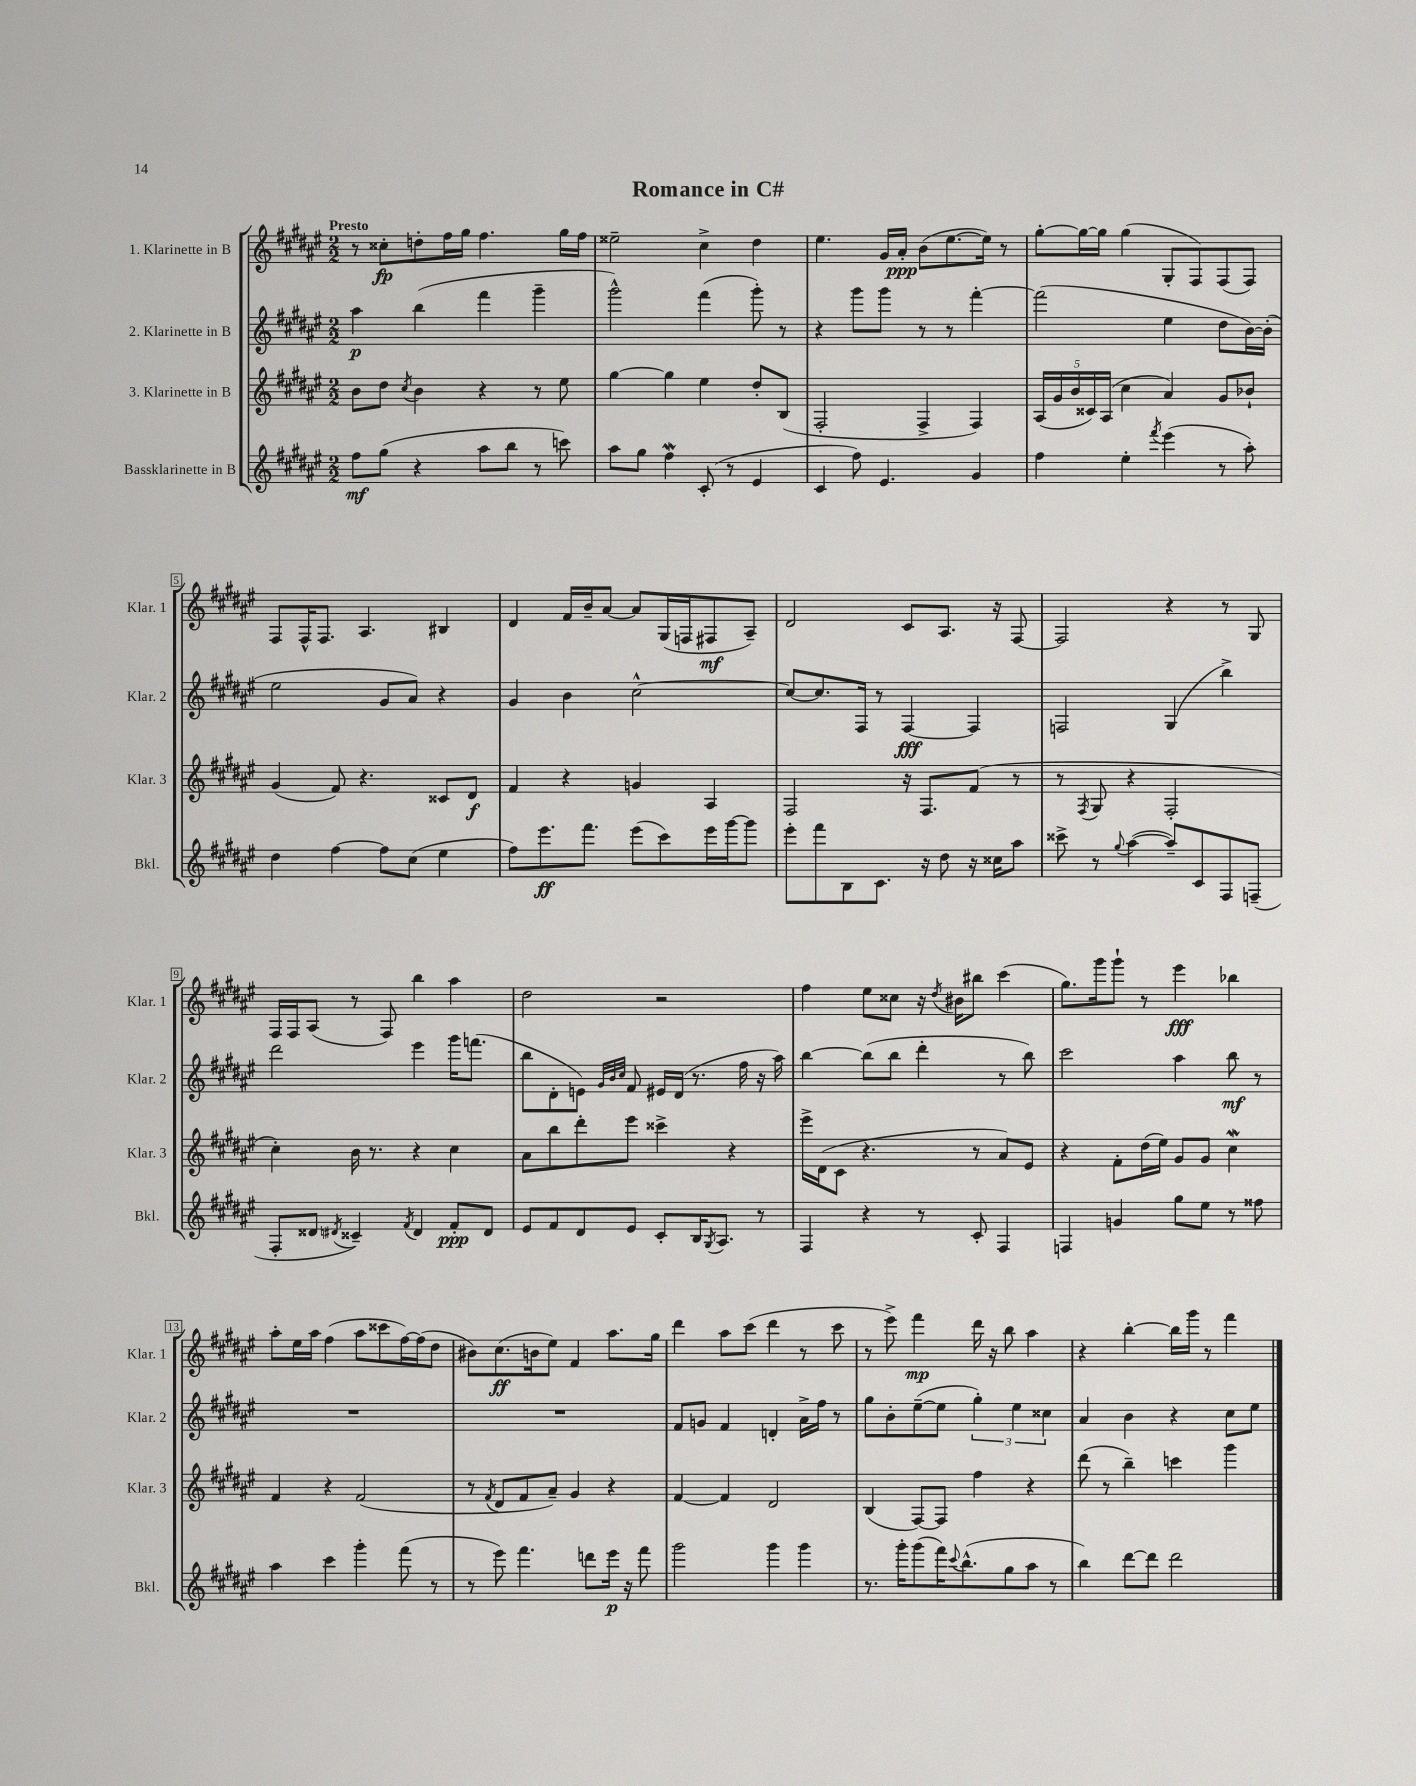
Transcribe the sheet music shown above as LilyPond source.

\header { title = "Romance in C#" }
<<
\new StaffGroup <<
\new Staff = "s0" \with { instrumentName = "1. Klarinette in B" shortInstrumentName = "Klar. 1" } {
    \clef treble \key fis \major \numericTimeSignature \time 2/2 \tempo "Presto"
    r8 cisis''8-.\fp d''8-. fis''16 gis''16 fis''4. gis''16 fis''16 |
    eisis''2-- cis''4-> dis''4 |
    eis''4. gis'16 ais'16-.\ppp b'8( eis''8.~ eis''16) r8 |
    gis''8~-. gis''16~ gis''16 gis''4( gis8-. fis8) fis8( fis8) |
    fis8 fis16-^ fis8. ais4. bis4 |
    dis'4 fis'16 b'16-- ais'8~ ais'8 gis16( f16 fis8\mf ais8--) |
    dis'2 cis'8 ais8. r16 fis8~ |
    fis2 r4 r8 gis8 |
    fis16 fis16 ais8( r8 fis8) b''4 ais''4 |
    dis''2 r2 |
    fis''4 eis''8 cisis''8 r16 \acciaccatura { dis''8 } bis'16 bis''8 cis'''4( |
    gis''8.) gis'''16 gis'''8-! r8 eis'''4\fff bes''4 |
    ais''8-. eis''16 ais''16 fis''4( ais''8 cisis'''8 fis''16~) fis''16( dis''8 |
    bis'8) cis''8.\ff( b'16 eis''8) fis'4 ais''8. gis''16 |
    dis'''4 ais''8 cis'''8( dis'''4 r8 cis'''8 |
    r8 eis'''8->) fis'''4\mp dis'''16 r16 b''8 ais''4 |
    r4 b''4~-. b''16 gis'''16 r8 fis'''4 \bar "|." |
}
\new Staff = "s1" \with { instrumentName = "2. Klarinette in B" shortInstrumentName = "Klar. 2" } {
    \clef treble \key fis \major \numericTimeSignature \time 2/2
    ais''4\p b''4( fis'''4 gis'''4-- |
    gis'''2-^) fis'''4( gis'''8-.) r8 |
    r4 gis'''8 gis'''8 r8 r8 fis'''4~-. |
    fis'''2( eis''4 dis''8 b'16~) b'16-.( |
    eis''2 gis'8 ais'8) r4 |
    gis'4 b'4 cis''2~-^ |
    cis''8~ cis''8. fis16 r8 fis4~\fff fis4 |
    f2 gis4( b''4->) |
    dis'''2 eis'''4 gis'''16 f'''8.( |
    b''8 dis'8-. e'8) \grace { gis'32 b'32 cis''32 } fis'8 eis'16 dis'16( r8. fis''16 r16 ais''16) |
    b''4~ b''8( b''8 dis'''4-. r8 b''8) |
    cis'''2 ais''4 b''8\mf r8 |
    R1 |
    R1 |
    fis'8 g'8 fis'4 d'4-. ais'16-> fis''16 r8 |
    gis''8 b'8-. eis''8~--( eis''8 \tuplet 3/2 { gis''4-.) eis''4 cisis''4 } |
    ais'4 b'4 r4 cis''8 eis''8 \bar "|." |
}
\new Staff = "s2" \with { instrumentName = "3. Klarinette in B" shortInstrumentName = "Klar. 3" } {
    \clef treble \key fis \major \numericTimeSignature \time 2/2
    b'8 dis''8 \acciaccatura { cis''8 } b'4 r4 r8 eis''8 |
    gis''4~ gis''4 eis''4 dis''8-. b8( |
    fis2-. fis4-> fis4) |
    \tuplet 5/4 { ais16( gis'16 b'16 cisis'16) ais16( } cis''4 ais'4) gis'8 bes'8-! |
    gis'4( fis'8) r4. cisis'8 dis'8\f |
    fis'4 r4 g'4 ais4 |
    fis2 r16 fis8. fis'8( r8 |
    r8 \acciaccatura { fis8 } gis8 r4 fis2-. |
    cis''4-.) b'16 r8. r4 cis''4 |
    ais'8 b''8 dis'''8-. eis'''8 cisis'''4-> r4 |
    eis'''16-> dis'16( cis'8 r4. r8 ais'8) eis'8 |
    r4 fis'8-. dis''16( eis''16) gis'8 gis'8 cis''4\mordent |
    fis'4 r4 fis'2( |
    r8 \acciaccatura { fis'8 } dis'8 fis'8 ais'8--) gis'4 r4 |
    fis'4~ fis'4 dis'2 |
    b4( fis8~) fis8 fis''4 r4 |
    dis'''8( r8 b''4--) c'''4 gis'''4 \bar "|." |
}
\new Staff = "s3" \with { instrumentName = "Bassklarinette in B" shortInstrumentName = "Bkl." } {
    \clef treble \key fis \major \numericTimeSignature \time 2/2
    fis''8\mf gis''8( r4 ais''8 b''8 r8 c'''8) |
    ais''8 gis''8 fis''4\mordent cis'8-.( r8 eis'4 |
    cis'4 fis''8) eis'4. gis'4 |
    fis''4 eis''4-. \acciaccatura { fis'''8 } eis'''4( r8 ais''8-.) |
    dis''4 fis''4~ fis''8 cis''8( eis''4 |
    fis''8) eis'''8.\ff fis'''8. eis'''8( cis'''8) eis'''16 gis'''16~ gis'''8 |
    eis'''8-. fis'''8 b8 cis'8. r16 dis''8 r16 cisis''16 ais''8 |
    cisis'''8-> r8 \appoggiatura { gis''8 } ais''4~( ais''8--) cis'8 fis8 f8--( |
    fis8-. disis'8 \acciaccatura { dis'8 } cisis'4--) \acciaccatura { fis'8 } dis'4 fis'8-.\ppp dis'8 |
    eis'8 fis'8 dis'8 eis'8 cis'8-. b16 \acciaccatura { gis8 } ais8. r8 |
    fis4 r4 r8 cis'8-. fis4 |
    f4 g'4 gis''8 eis''8 r8 fisis''8 |
    ais''4 cis'''4 gis'''4-. fis'''8( r8 |
    r8 eis'''8) fis'''4. d'''8 eis'''16\p r16 fis'''8 |
    gis'''2 gis'''4 gis'''4 |
    r8. gis'''16-. gis'''8( fis'''16) \appoggiatura { cis'''8 } b''8.-^( gis''8 ais''8 r8 |
    b''4) dis'''8~ dis'''8 dis'''2 \bar "|." |
}
>>
>>
\layout { \context { \Score \override BarNumber.stencil = #(make-stencil-boxer 0.1 0.3 ly:text-interface::print) } }
